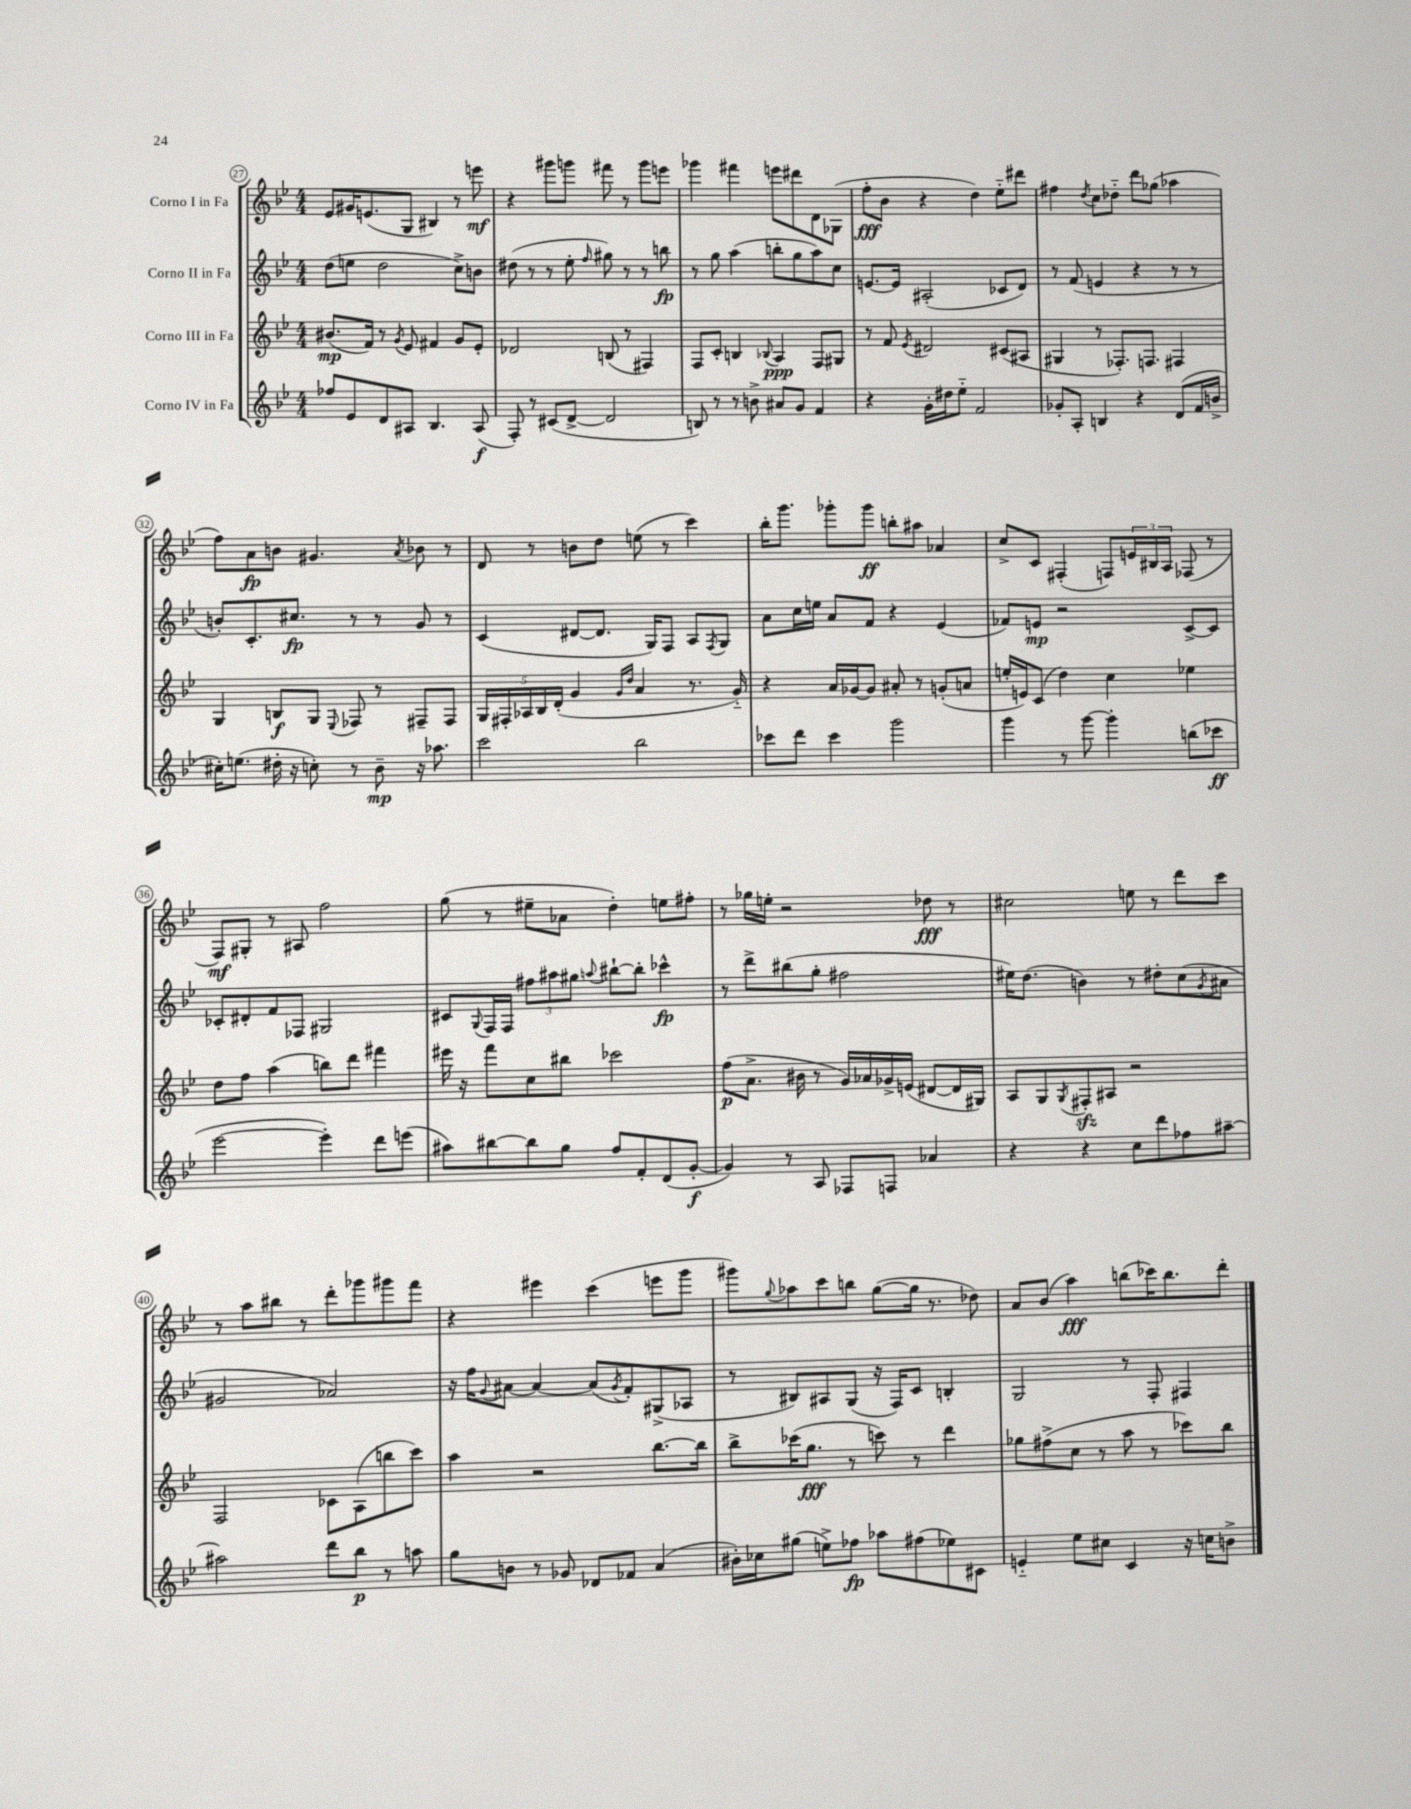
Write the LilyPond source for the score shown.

<<
\new StaffGroup <<
\new Staff = "s0" \with { instrumentName = "Corno I in Fa" } {
    \clef treble \key bes \major \numericTimeSignature \time 4/4
    ees'8 gis'16 e'8.( g8 bis4) r8 e'''8\mf |
    r4 gis'''8 g'''8 fis'''8 r8 g'''8 e'''8 |
    ges'''4 fis'''4 e'''8 dis'''8 d'8 ges8( |
    f''8-.\fff bes'8 r4 d''4) ees''8-_ dis'''8 |
    fis''4 \acciaccatura { d''8 } c''8 des''8-_ d'''8 ges''8( aes''4 |
    f''8) a'8\fp b'8 gis'4. \acciaccatura { a'8 } bes'8 r8 |
    d'8 r8 b'8 d''8 e''8( r8 c'''4) |
    bes''16-. g'''8. ges'''8-. ges'''8\ff b''8-. ais''8 aes'4 |
    c''8-> c'8 fis4-.( f8) \tuplet 3/2 { e'16 bis16 a16 } fes8( r8 |
    f8\mf) gis8-. r8 ais8 f''2 |
    g''8( r8 eis''8-- aes'8 d''4-.) e''8 fis''8-. |
    r8 ges''16 e''16-. r2 des''8\fff r8 |
    cis''2 e''8 r8 d'''8 c'''8 |
    r8 a''8 bis''8 r8 d'''8-. ges'''8 gis'''8 f'''8 |
    r4 eis'''4 c'''4( e'''8 g'''8 |
    gis'''8) \appoggiatura { g''8 } aes''8 c'''8 b''8 g''8~( g''16 r8. des''8) |
    a'8 bes'8( a''4\fff) b''8( ces'''16) b''8. d'''8-. \bar "|." |
}
\new Staff = "s1" \with { instrumentName = "Corno II in Fa" } {
    \clef treble \key bes \major \numericTimeSignature \time 4/4
    d''8( e''8 d''2 c''8->) b'8 |
    dis''8( r8 r8 ees''8-. \grace { f''16 } gis''8) r8 r8 b''8\fp |
    r8 g''8 a''4( b''8-. g''8 a''8) c''8 |
    e'8.~ e'16 ais2-.( ces'8 d'8) |
    r8 f'8( e'4 r4 r8 r8 |
    b'8-.) c'8.-. cis''8.\fp r8 r8 g'8 r8 |
    c'4( dis'8~ dis'8. g16) f8 a8 \acciaccatura { f8 } g8 |
    a'8 c''16 e''16 a'8 f'8 r4 ees'4( |
    fes'8) e'8\mp r2 c'8~-> c'8 |
    ces'8-. dis'8-. f'8 fes8 gis2 |
    cis'8 \appoggiatura { g8 } f16 f16 \tuplet 3/2 { fis''8 ais''8 gis''8 } \appoggiatura { a''8 } bis''8~-! bis''8-. ces'''4-^\fp |
    r8 d'''8-> bis''8( g''8-. fis''2 |
    eis''16) d''8.( b'4) r8 dis''8-. c''8( \acciaccatura { g'8 } ais'8 |
    gis'2 aes'2) |
    r16 f''16 \appoggiatura { g'8 } ais'8~ ais'4~ ais'8( \acciaccatura { g'8 } f'8-.) gis8->( aes8 |
    r8 bis8) ais8 g8( r16 f16) c'8 b4-. |
    g2 r8 f8-. fis4 \bar "|." |
}
\new Staff = "s2" \with { instrumentName = "Corno III in Fa" } {
    \clef treble \key bes \major \numericTimeSignature \time 4/4
    bis'8.\mp( f'16) r8 \acciaccatura { g'8 } ees'8 fis'4 g'8 ees'8-. |
    des'2 b8( r8 fis4) |
    f8 c'8-. b4 \appoggiatura { bes8 } a4\ppp f8 gis8 |
    r8 f'8 \acciaccatura { ees'8 } dis'2 cis'8( ais8 |
    gis4 r8 fes8.-.) f8. fis4 |
    g4 b8\f g8 \appoggiatura { ees8 } fes8 r8 fis8-- fis8 |
    \tuplet 5/4 { g16 fis16-. aes16 bes16 d'16-.( } g'4 \grace { g'16 d''16 } a'4 r8. g'16-_) |
    r4 a'16 ges'16~ ges'8 ais'8-. r8 g'8-.( a'8 |
    e''16-. e'16) c'8( d''4) c''4 ees''4 |
    d''8 f''8 a''4( b''8) d'''8 fis'''4 |
    eis'''16 r16 f'''8 c''8 bis''8 ces'''2 |
    f''8\p( a'8.-> bis'16 r8 g'16) aes'16 ges'16-> e'16( dis'8~ dis'16 gis16) |
    a8 g8 \acciaccatura { g8 } fis8-.\sfz ais8 r2 |
    f2 ces'8 a8( b''8 c'''8) |
    a''4 r2 bes''8.~ bes''16 |
    bes''8-> ces'''16( g''8.\fff r8 c'''8) r8 d'''4 |
    ges''8 fis''8->( c''8 r8 a''8 r8 ces'''8) bes''8 \bar "|." |
}
\new Staff = "s3" \with { instrumentName = "Corno IV in Fa" } {
    \clef treble \key bes \major \numericTimeSignature \time 4/4
    fes''8 ees'8 d'8 ais8 bes4. ais8\f( |
    f8-.) r8 cis'8( d'8~-> d'2 |
    b8) r8 r8 b'8-> ais'8 g'8 f'4 |
    r4 g'16-. dis''16 ees''8-_ f'2 |
    ges'8-. a8-. b4 r4 d'8( f'16 b'16-> |
    cis''16-.) e''8.( dis''16-. r16 c''8-.) r8 bes'8--\mp r16 aes''8. |
    c'''2 bes''2 |
    ces'''8 d'''8 ces'''4 g'''2 |
    g'''4 r8 g'''8~ g'''4-. b''8( ces'''8\ff |
    ees'''2~ ees'''4-.) d'''8 e'''8( |
    ais''8) bis''8~ bis''8 g''8 f''8 f'8-. d'8( g'8~-.\f |
    g'4) r8 a8 fes8 f8 aes'4 |
    r4 r4 c''8 d'''8 fes''8 ais''8~-- |
    ais''2 d'''8 bes''8\p r8 a''8 |
    g''8 b'8 r8 ges'8 des'8 fes'8 a'4( |
    bis'16-.) ces''16 gis''8( e''8->) fes''8\fp aes''8 fis''8( ees''8) cis'8 |
    e'4-_ ees''8 cis''8 c'4 r16 c''16 b'8-> \bar "|." |
}
>>
>>
\layout { \context { \Score currentBarNumber = #27 \override BarNumber.stencil = #(make-stencil-circler 0.1 0.3 ly:text-interface::print) } }
